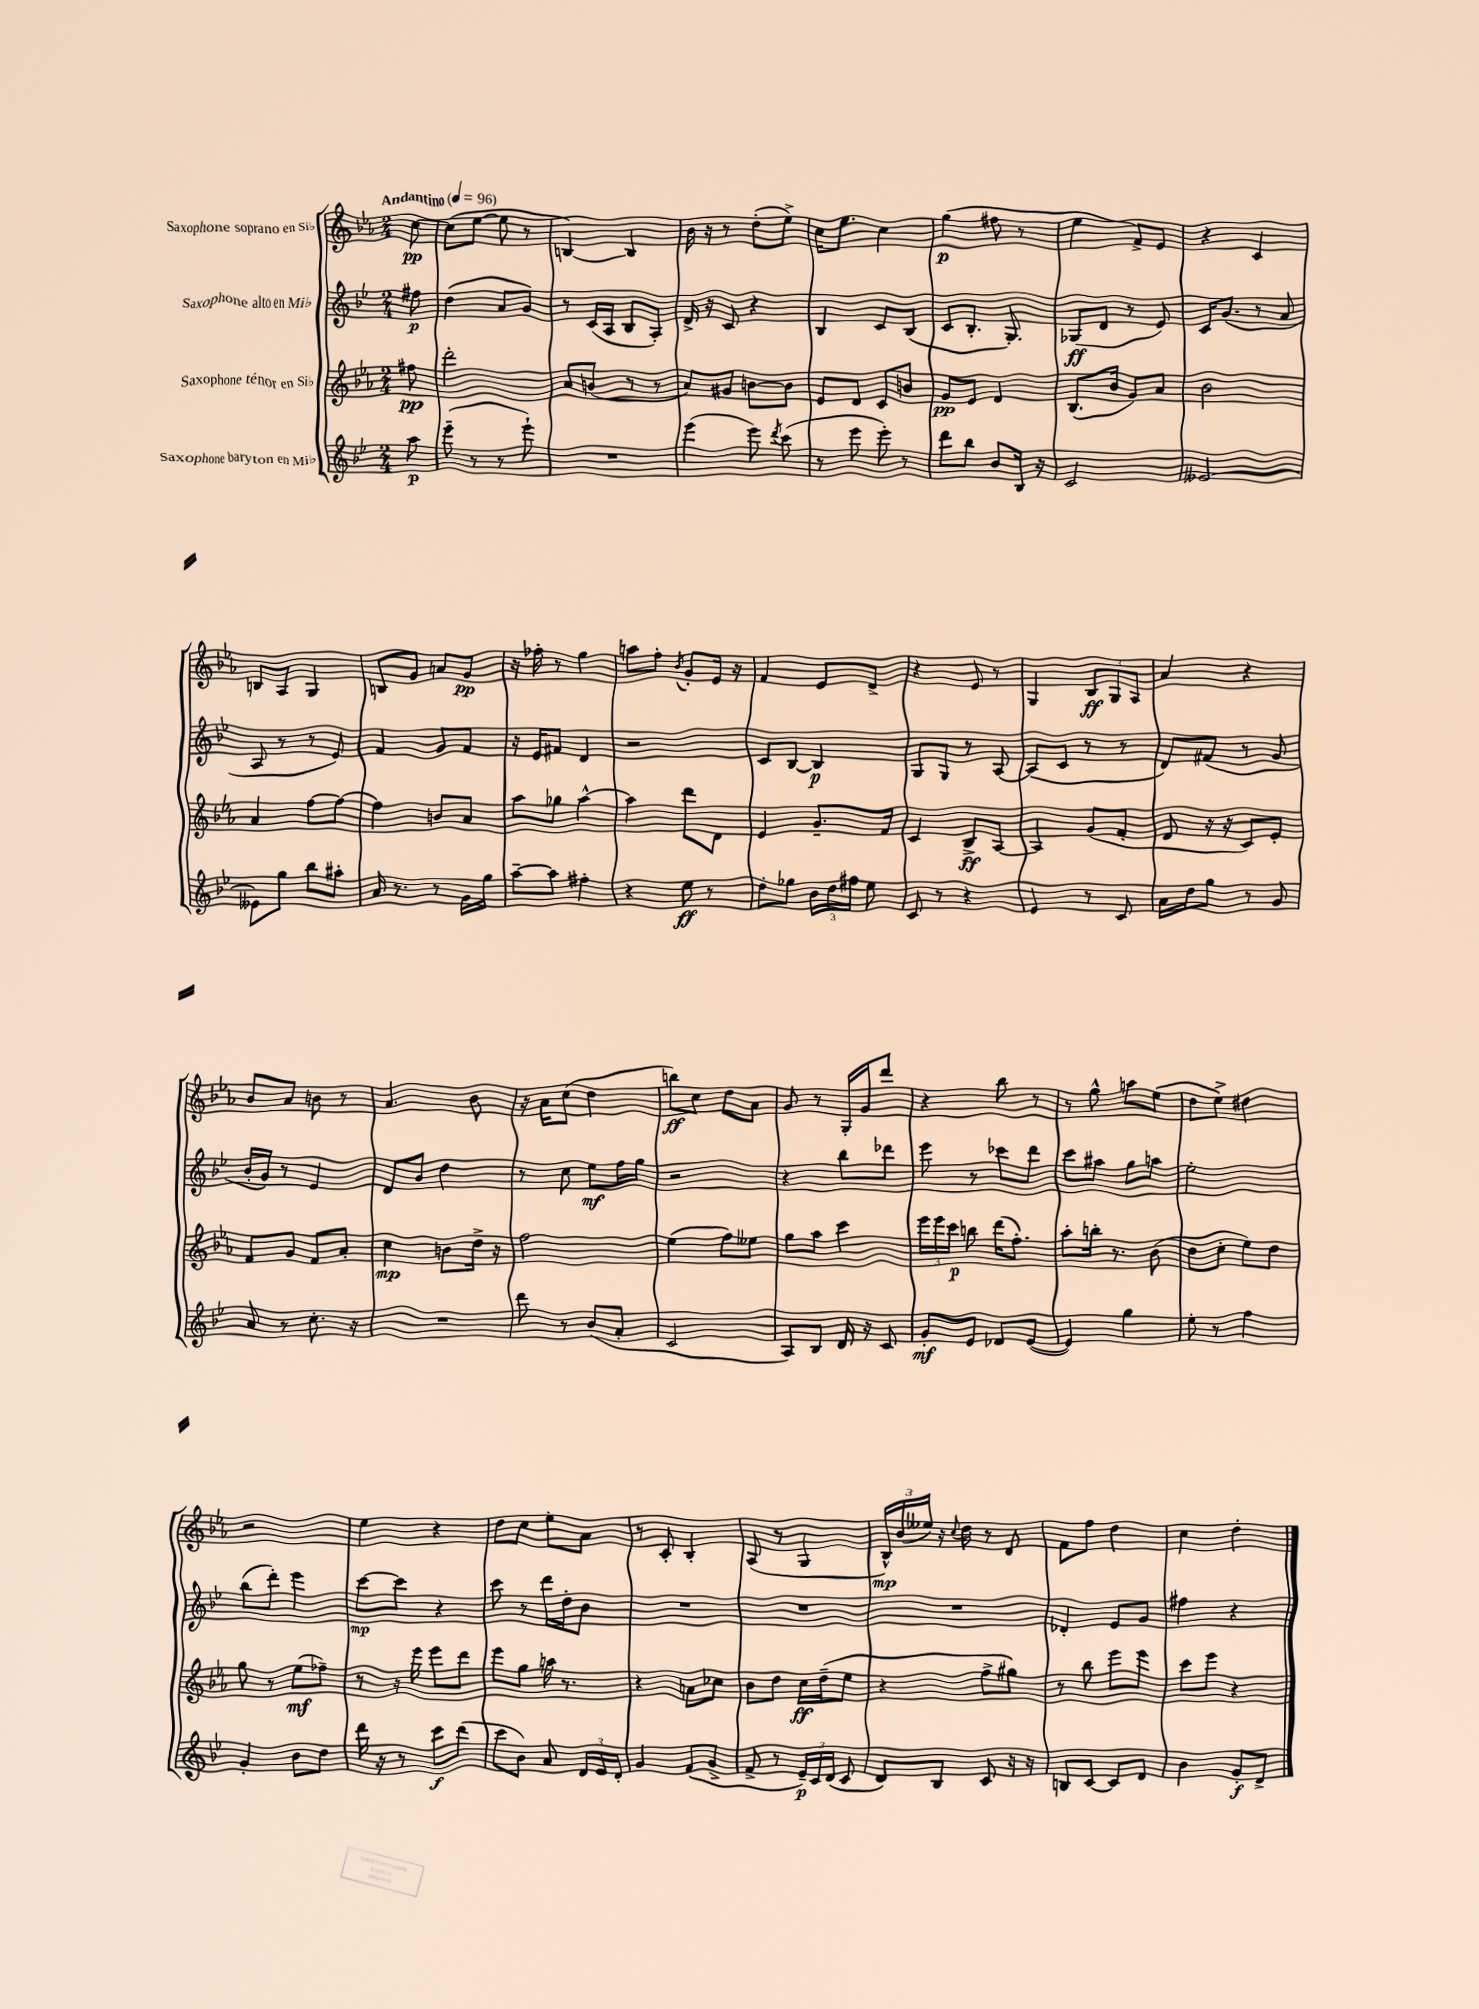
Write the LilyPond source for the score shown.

<<
\new StaffGroup <<
\new Staff = "s0" \with { instrumentName = "Saxophone soprano en Sib" } {
    \clef treble \key ees \major \numericTimeSignature \time 2/4 \partial 8 \tempo "Andantino" 4 = 96
    \autoBeamOff c''8~\pp |
    c''8[( ees''8]~ ees''8 r8 |
    b4~) b4 |
    bes'16 r16 r8 d''8[-.( ees''8]->) |
    c''16[ ees''8.] c''4 |
    g''4\p( fis''8 r8 |
    ees''4 f'8[->) ees'8] |
    r4 c'4 |
    b8[ aes8] g4 |
    b8[ g'8] a'8[ g'8]\pp |
    r16 fes''16-. r8 g''4 |
    a''8[ f''8]-. \acciaccatura { bes'8 } g'8[-. ees'16] r16 |
    f'4 ees'8[ d'8]-> |
    r4 ees'8 r8 |
    g4 \tuplet 3/2 { bes8[\ff g8 aes8] } |
    aes'4 r4 |
    bes'8[ aes'8] b'8 r8 |
    aes'4. bes'8 |
    r16 aes'16[ c''8]( d''4 |
    b''8[\ff) c''8] d''8[ aes'8] |
    g'8 r8 g16[-. g'16 d'''8] |
    r4 bes''8 r8 |
    r8 g''8-^ a''8[ ees''8]( |
    d''8[ ees''8]->) dis''4 |
    r2 |
    ees''4 r4 |
    d''8[ c''8] ees''8[-. aes'8] |
    r8 c'8-. bes4-. |
    aes8( r8 g4 |
    \tuplet 3/2 { bes16[-^\mp) bes'16( eeses''16]) } r16 \appoggiatura { c''8 } d''16 r8 d'8 |
    f'8[ f''8] d''4 |
    c''4 d''4-. \bar "|." |
}
\new Staff = "s1" \with { instrumentName = "Saxophone alto en Mib" } {
    \clef treble \key bes \major \numericTimeSignature \time 2/4 \partial 8
    \autoBeamOff fis''8\p |
    d''4( a'8[ g'8]) |
    r8 c'16[( a16] bes8[ a8]-.) |
    d'16-> r16 c'8 r4 |
    bes4 c'8[ bes8]( |
    c'8[ bes8.]-. g8.-.) |
    ges8[\ff( d'8] r8 ees'8) |
    c'16[ g'8.]( r8 a'8 |
    a8 r8 r8 ees'8) |
    f'4 g'8[ f'8] |
    r16 ees'16[ fis'8] d'4 |
    r2 |
    c'8[ bes8]~ bes4\p |
    g8[ g8] r8 a8~ |
    a8[( c'8] r8 r8 |
    d'8[) fis'8]( r8 g'8 |
    bes'16[-. g'16]) r8 ees'4 |
    d'8[ bes'8] d''4 |
    r8 c''8 ees''8[\mf f''16 g''16] |
    r2 |
    r4 bes''8[ des'''8] |
    ees'''8 r8 ces'''8[ d'''8] |
    c'''8[ ais''8] g''8[ a''8] |
    ees''2-. |
    bes''8[( d'''8]-.) ees'''4 |
    c'''8[~\mp c'''8] r4 |
    c'''8 r8 d'''16[ d''16-. bes'8] |
    R2 |
    R2 |
    R2 |
    des'4-. ees'8[ g'8] |
    fis''4 r4 \bar "|." |
}
\new Staff = "s2" \with { instrumentName = "Saxophone ténor en Sib" } {
    \clef treble \key ees \major \numericTimeSignature \time 2/4 \partial 8
    \autoBeamOff fis''8\pp |
    d'''2-. |
    aes'8[ b'8]( r8 r8 |
    aes'8[) gis'8] b'8[~ b'8] |
    ees'8[ d'8] c'8[ b'8] |
    g'8[\pp ees'8] d'4 |
    bes8.[( bes'16] g'8[) aes'8] |
    bes'2 |
    aes'4 f''8[~ f''8]~ |
    f''4 b'8[ aes'8] |
    aes''8[ ges''8] aes''4~-^ |
    aes''4 d'''8[ d'8] |
    ees'4 g'8.[-- f'16] |
    c'4 bes8[->\ff aes8]~ |
    aes4 g'8[( f'8]-. |
    d'8 r16 r16 c'8[) ees'8]-. |
    f'8[ g'8] f'8[ aes'8]-. |
    c''4\mp b'8[ d''16]-> r16 |
    f''2 |
    ees''4( f''8[) eeses''8] |
    g''8[ aes''8] c'''4 |
    \tuplet 3/2 { ees'''16[ ees'''16 c'''16]\p } b''8 d'''16[( f''8.]-.) |
    aes''8[-. b''16]-. r8. bes'8( |
    d''8[ c''8]-. ees''8[) d''8] |
    g''8 r8 ees''8[\mf( fes''8]--) |
    r8 r16 ees'''16 ees'''8[ d'''8] |
    ees'''8[ g''8] a''16 r8. |
    r4 a'8[ ces''8] |
    bes'8[ d''8] c''16[\ff d''16--( ees''8] |
    r4 f''8[-> gis''8]) |
    r8 bes''8 ees'''8[ ees'''8] |
    c'''8[ ees'''8] r4 \bar "|." |
}
\new Staff = "s3" \with { instrumentName = "Saxophone baryton en Mib" } {
    \clef treble \key bes \major \numericTimeSignature \time 2/4 \partial 8
    \autoBeamOff a''8\p |
    ees'''8--( r8 r8 ees'''8-!) |
    R2 |
    ees'''4( ees'''8) \acciaccatura { d'''8 } c'''8( |
    r8 ees'''8 ees'''8-.) r8 |
    d'''8[ bes''8] bes'8[ bes16] r16 |
    c'2 |
    eeses'2~ |
    eeses'8[ g''8] bes''8[ ais''8]-. |
    a'16 r8. r8 g'16[ g''16] |
    a''8[~-- a''8] fis''4-. |
    r4 ees''8\ff r8 |
    d''8[-. ges''8] \tuplet 3/2 { bes'16[ d''16 fis''16] } ees''8 |
    c'8 r8 r4 |
    ees'4 r8 c'8 |
    a'16[ d''16 g''8] r8 g'8 |
    a'8 r8 c''8.-. r16 |
    R2 |
    d'''8 r8 bes'8[( a'8]-. |
    c'2 |
    a8[) bes8] d'16 r16 c'8 |
    g'8[-.\mf ees'8] des'8[ ees'8]~( |
    ees'4) g''4 |
    ees''8-. r8 f''4 |
    g'4-. bes'8[ d''8] |
    d'''16 r16 r8 c'''8[\f d'''8]( |
    c'''8[ bes'8]) a'8 \tuplet 3/2 { d'16[ ees'16 d'16]-. } |
    g'4 f'8[( g'8]-> |
    f'8-> r8 \tuplet 3/2 { ees'16[--\p) c'16 d'16]( } c'8 |
    d'8[) bes8] c'8 r16 r16 |
    b8[ c'8]~ c'8[ d'8] |
    bes'4 g'8[-.\f d'8]-> \bar "|." |
}
>>
>>
\layout { \context { \Score \remove "Bar_number_engraver" } }
